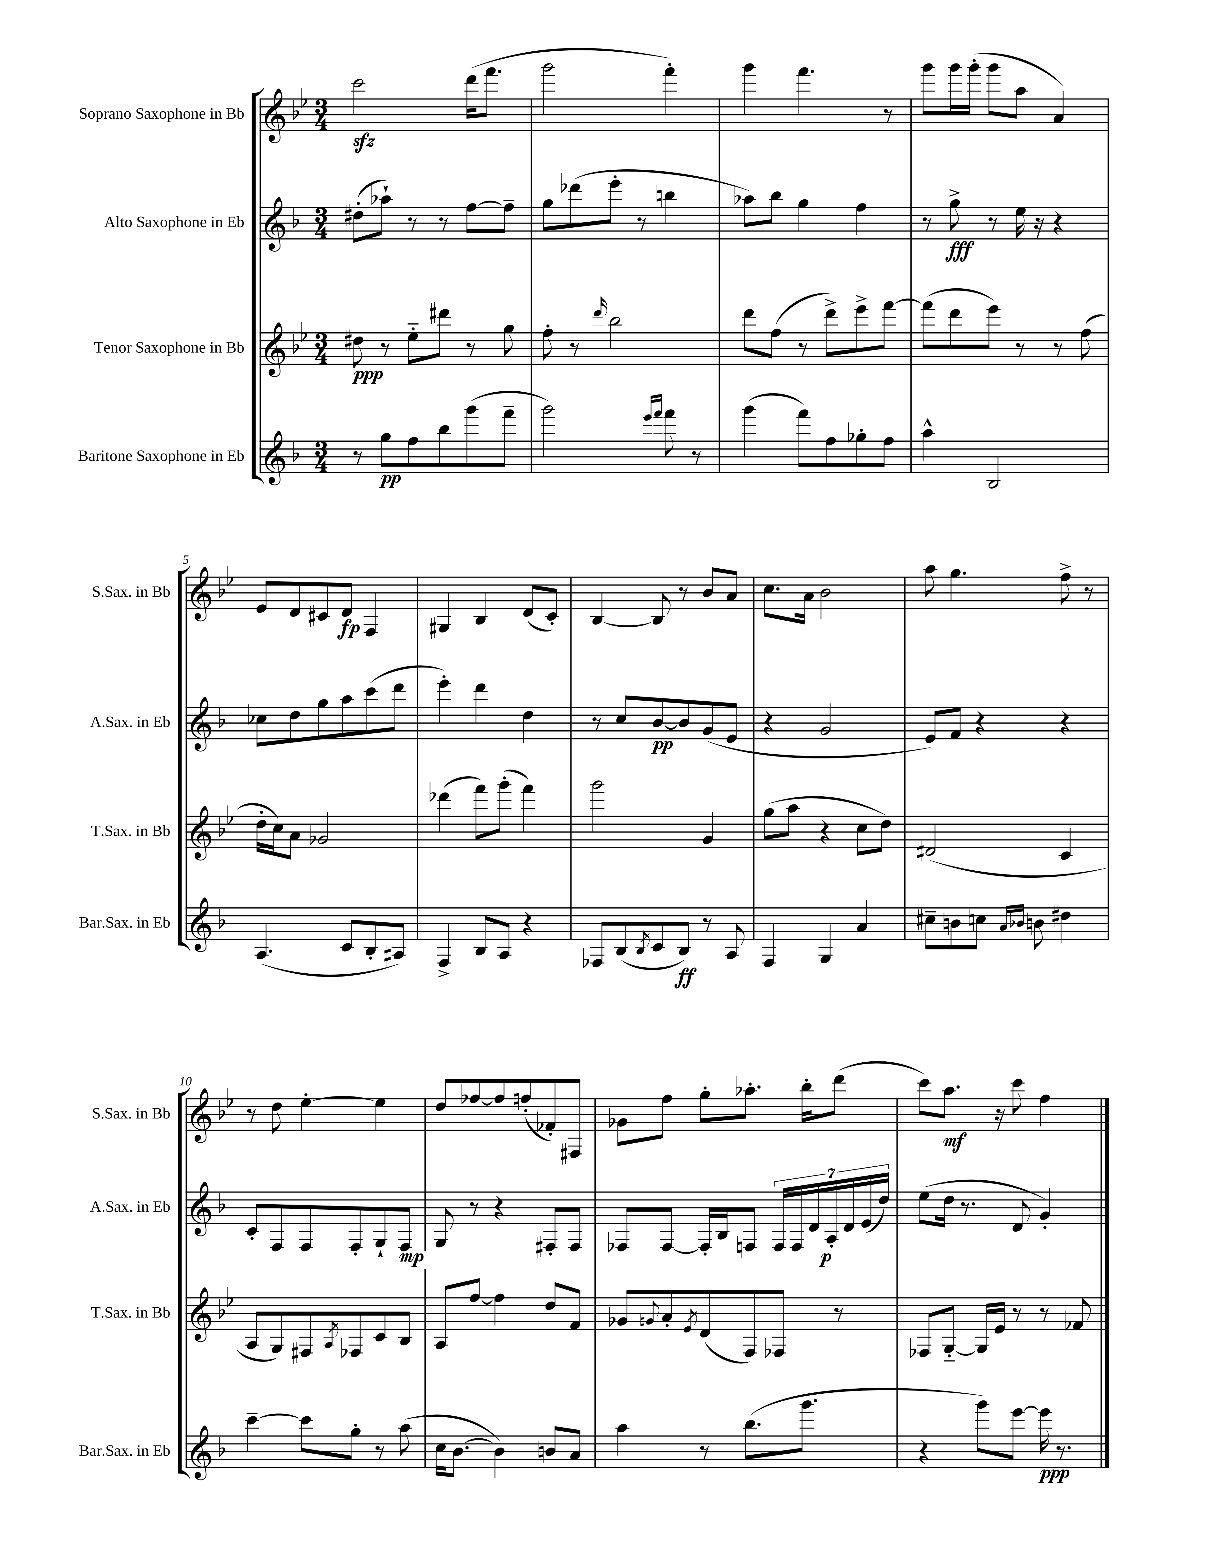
<<
\new StaffGroup <<
\new Staff = "s0" \with { instrumentName = "Soprano Saxophone in Bb" shortInstrumentName = "S.Sax. in Bb" } {
    \clef treble \key bes \major \numericTimeSignature \time 3/4
    c'''2\sfz d'''16( f'''8. |
    g'''2 f'''4-.) |
    g'''4 f'''4. r8 |
    g'''8 g'''16 g'''16-.( g'''8 a''8 a'4) |
    ees'8 d'8 cis'8 d'8\fp f4 |
    gis4 bes4 d'8( c'8-.) |
    bes4~ bes8 r8 bes'8 a'8 |
    c''8. a'16 bes'2 |
    a''8 g''4. f''8-> r8 |
    r8 d''8 ees''4~-. ees''4 |
    d''8 fes''8~ fes''8 f''8-.( fes'8-.) fis8 |
    ges'8 f''8 g''8-. aes''8.-. bes''16-. d'''8( |
    c'''8) a''8.\mf r16 c'''8 f''4 \bar "|." |
}
\new Staff = "s1" \with { instrumentName = "Alto Saxophone in Eb" shortInstrumentName = "A.Sax. in Eb" } {
    \clef treble \key f \major \numericTimeSignature \time 3/4
    dis''8-.( aes''8-!) r8 r8 f''8~ f''8-- |
    g''8 des'''8( e'''8-. r8 b''4 |
    aes''8) bes''8 g''4 f''4 |
    r8 g''8->\fff r8 e''16 r16 r4 |
    ces''8 d''8 g''8 a''8 c'''8( d'''8 |
    e'''4-.) d'''4 d''4 |
    r8 c''8 bes'8~\pp bes'8 g'8( e'8 |
    r4 g'2 |
    e'8) f'8 r4 r4 |
    c'8-. f8 f8 f8-. g8-! f8\mp |
    g8 r8 r4 fis8-. fis8 |
    fes8 fes8~ fes16-. bes16 f8 \tuplet 7/4 { f16 f16 d'16 a16-.\p d'16 e'16( d''16) } |
    e''8( d''16 r8. d'8 g'4-.) \bar "|." |
}
\new Staff = "s2" \with { instrumentName = "Tenor Saxophone in Bb" shortInstrumentName = "T.Sax. in Bb" } {
    \clef treble \key bes \major \numericTimeSignature \time 3/4
    dis''8\ppp r8 ees''8-_ dis'''8 r8 g''8 |
    f''8-. r8 \grace { d'''16 } bes''2 |
    d'''8 f''8( r8 d'''8->) ees'''8-> f'''8~ |
    f'''8( d'''8 ees'''8) r8 r8 f''8( |
    d''16-. c''16) a'8 ges'2 |
    des'''4( f'''8) g'''8-.( f'''4) |
    g'''2 g'4 |
    g''8( a''8 r4 c''8 d''8) |
    dis'2( c'4 |
    a8 g8) fis8 \acciaccatura { a8 } fes8 c'8 bes8 |
    a8 f''8~ f''4 d''8 f'8 |
    ges'8 \appoggiatura { g'8 } a'8-. \acciaccatura { ees'8 } d'8( f8) fes8 r8 |
    fes8 g8~-_ g16 ees'16 r8 r8 fes'8 \bar "|." |
}
\new Staff = "s3" \with { instrumentName = "Baritone Saxophone in Eb" shortInstrumentName = "Bar.Sax. in Eb" } {
    \clef treble \key f \major \numericTimeSignature \time 3/4
    r8 g''8\pp f''8 bes''8 g'''8( f'''8-- |
    g'''2) \grace { e'''16 f'''16 } f'''8 r8 |
    g'''4( f'''8) f''8 ges''8-. f''8 |
    a''4-^ bes2 |
    a4.( c'8 bes8-. ais8) |
    f4-> bes8 a8 r4 |
    fes8 bes8( \acciaccatura { bes8 } c'8 bes8\ff) r8 a8 |
    f4 g4 a'4 |
    cis''8-- b'8 c''8 \grace { a'16 bes'16 } b'8 dis''4 |
    c'''4~-- c'''8 g''8-. r8 a''8( |
    c''16 bes'8.~ bes'4) b'8 a'8 |
    a''4 r8 bes''8.( g'''8. |
    r4 g'''8) e'''8~ e'''16\ppp r8. \bar "|." |
}
>>
>>
